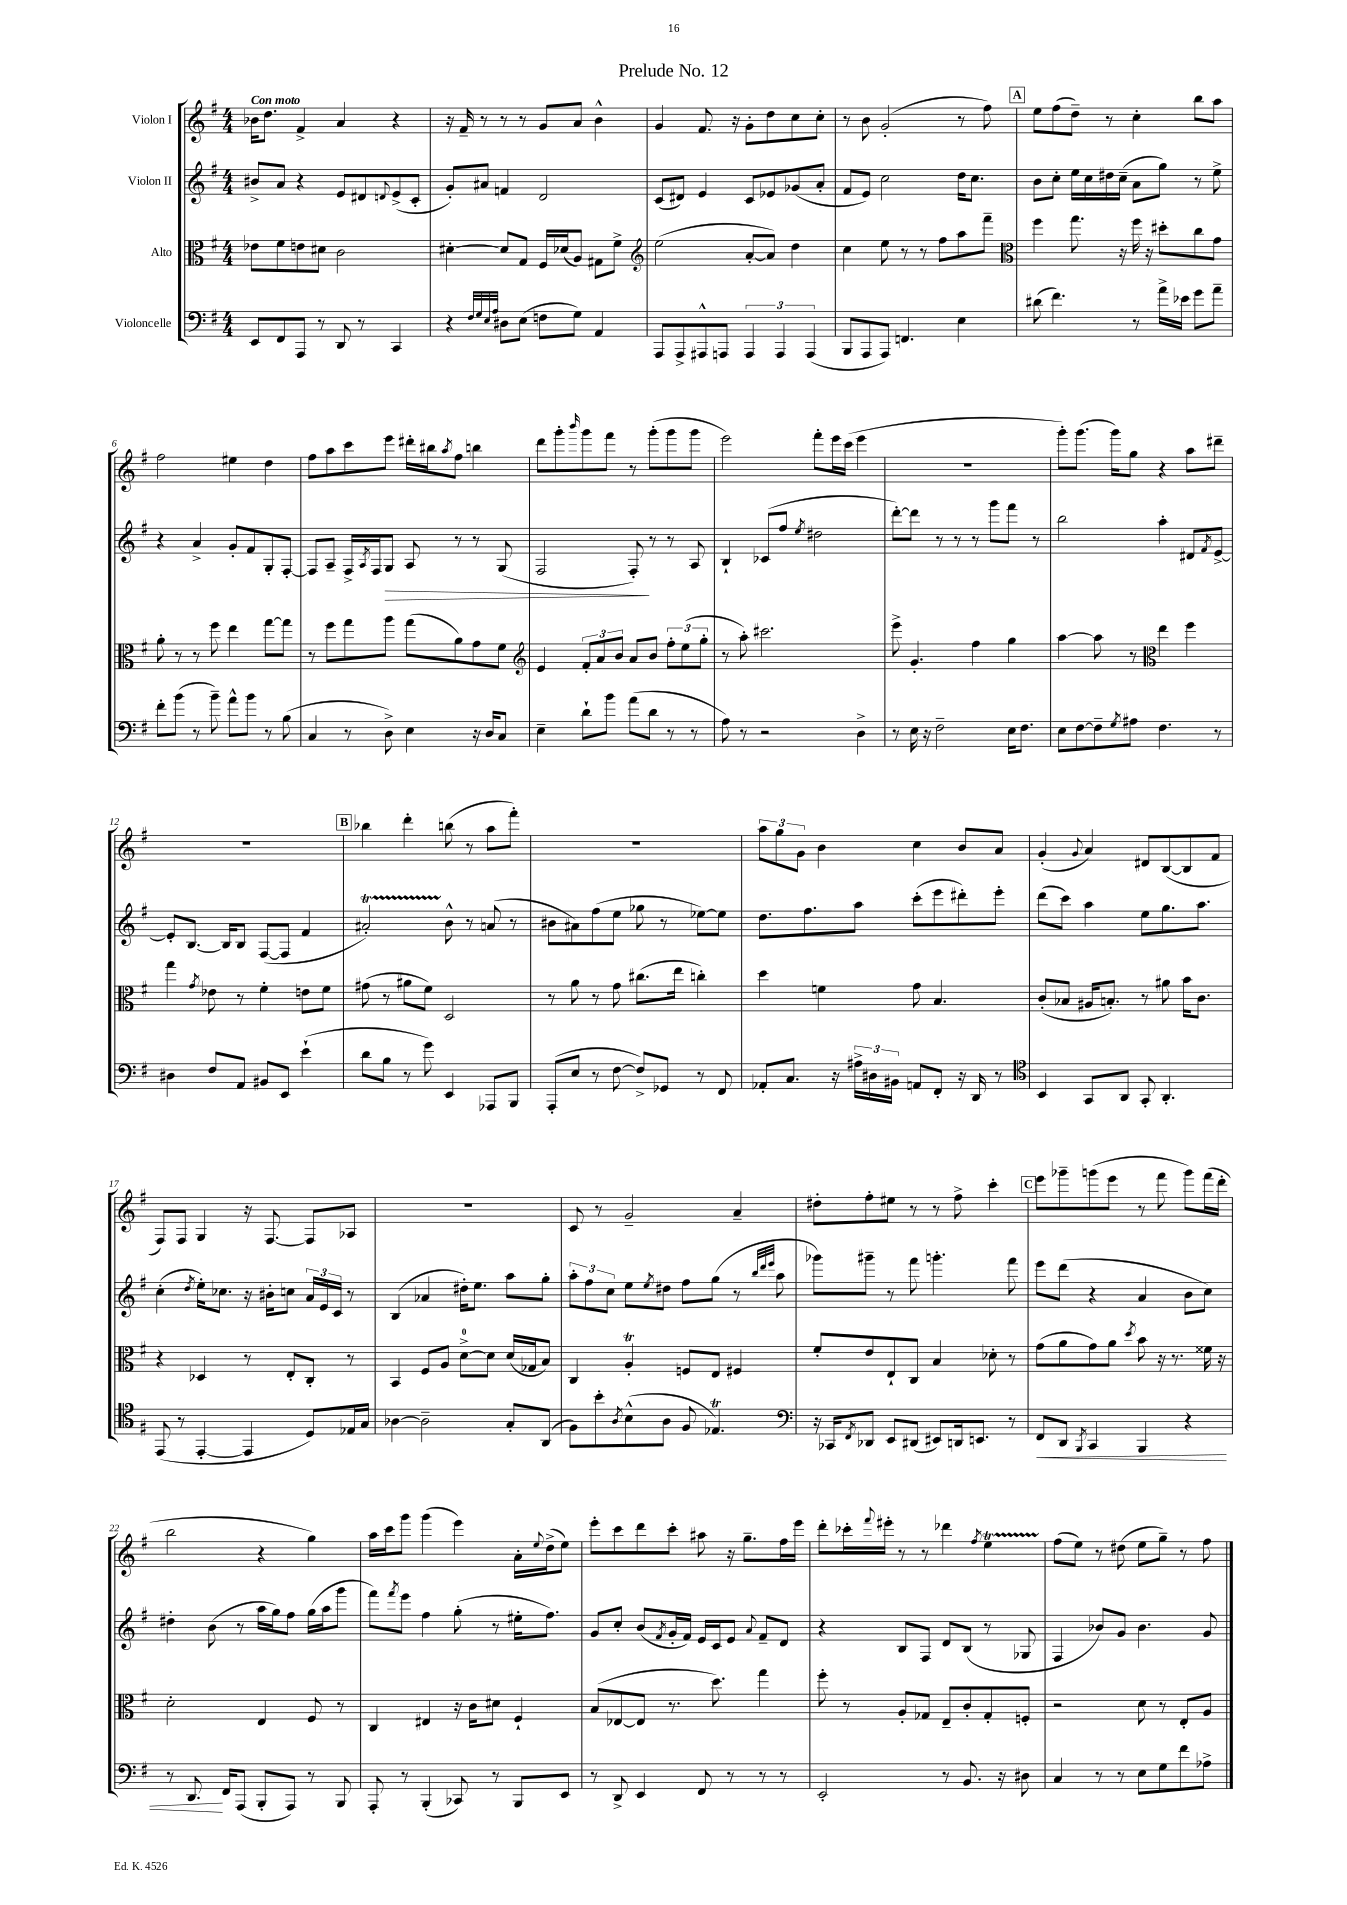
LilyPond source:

\header { title = "Prelude No. 12" }
<<
\new StaffGroup <<
\new Staff = "s0" \with { instrumentName = "Violon I" } {
    \clef treble \key g \major \numericTimeSignature \time 4/4 \tempo "Con moto"
    bes'16 d''8. fis'4-> a'4 r4 |
    r16 fis'16-- r8 r8 r8 g'8 a'8 b'4-^ |
    g'4 fis'8. r16 g'8-. d''8 c''8 c''8-. |
    r8 b'8 g'2-.( r8 fis''8) |
    \mark \markup { \box "A" } e''8 fis''8( d''8--) r8 c''4-. b''8 a''8 |
    fis''2 eis''4 d''4 |
    fis''8 a''8 c'''8 e'''8 dis'''16-. bis''16 \acciaccatura { a''8 } fis''8 b''4 |
    d'''8 g'''8-. \grace { b'''16 } g'''8 fis'''8 r8 g'''8-.( g'''8 g'''8 |
    e'''2) fis'''8-. e'''16 c'''16( e'''4 |
    R1 |
    g'''8-.) g'''8.( g'''16) g''8 r4 a''8 dis'''8-- |
    R1 |
    \mark \markup { \box "B" } bes''4 d'''4-. b''8( r8 a''8 fis'''8-.) |
    R1 |
    \tuplet 3/2 { a''8 g''8 g'8 } b'4 c''4 b'8 a'8 |
    g'4-.( \appoggiatura { g'8 } a'4) dis'8 b8~( b8 fis'8 |
    fis8) fis8 g4 r16 fis8.~ fis8 aes8 |
    R1 |
    c'8 r8 g'2-- a'4-- |
    dis''8-. fis''8-. eis''8 r8 r8 fis''8-> c'''4-. |
    \mark \markup { \box "C" } e'''8 ges'''8-- g'''8( e'''8 r8 fis'''8 g'''8) fis'''16( d'''16-. |
    b''2 r4 g''4) |
    a''16 c'''16 g'''8 g'''4( e'''4) a'16-. \appoggiatura { e''8 } d''16->( e''8) |
    e'''8-. c'''8 d'''8 c'''8-. ais''8 r16 g''8.-- fis''16 e'''16 |
    d'''8-. ces'''16-. \appoggiatura { fis'''8 } eis'''16-. r8 r8 des'''4 \acciaccatura { fis''8 } e''4\startTrillSpan |
    fis''8\stopTrillSpan( e''8) r8 dis''8( e''8 g''8--) r8 fis''8 \bar "|." |
}
\new Staff = "s1" \with { instrumentName = "Violon II" } {
    \clef treble \key g \major \numericTimeSignature \time 4/4
    bis'8-> a'8 r4 e'8 dis'8 \appoggiatura { d'8 } e'8->( c'8-. |
    g'8-.) ais'8 f'4 d'2 |
    c'8( dis'8) e'4 c'8 ees'8 ges'8( a'8-. |
    fis'8 e'8) c''2 d''16 c''8. |
    \mark \markup { \box "A" } b'8 c''8-. e''16 c''16 dis''16 c''16--( a'8 g''8) r8 e''8-> |
    r4 a'4-> g'8-. fis'8 g8-. fis8~-. |
    fis8 a8-- fis16-> \acciaccatura { a8 } fis16 g8\> a8 r8 r8 g8( |
    fis2 fis8-.\!) r8 r8 a8 |
    b4-! ces'8( fis''8 \acciaccatura { e''8 } dis''2 |
    d'''8~-.) d'''8 r8 r8 r8 g'''8 fis'''8 r8 |
    b''2 a''4-. dis'8 \acciaccatura { fis'8 } e'8~-> |
    e'8-. b8.~ b16 b8 fis8~( fis8 fis'4 |
    \mark \markup { \box "B" } ais'2-.\startTrillSpan) b'8-^\stopTrillSpan r8 a'8( r8 |
    bis'8 ais'8) fis''8( e''8 ges''8 r8 ees''8~) ees''8 |
    d''8. fis''8. a''8 c'''8-.( e'''8 dis'''8-.) e'''8-. |
    d'''8( c'''8) a''4 e''8 g''8. a''8. |
    c''4-.( \acciaccatura { d''8 } e''16-.) ces''8. r16 bis'16-. c''8 \tuplet 3/2 { a'16 e'16 c'16 } r8 |
    b4( aes'4 dis''16-.) e''8. a''8 g''8-. |
    \tuplet 3/2 { a''8-. fis''8 c''8 } e''8 \acciaccatura { e''8 } dis''8 fis''8 g''8( r8 \grace { b''32 d'''32 e'''32 } a''8 |
    ges'''8) gis'''8-- r8 fis'''8 g'''4.-. fis'''8 |
    \mark \markup { \box "C" } e'''8 d'''8( r4 a'4 b'8 c''8) |
    dis''4-. b'8( r8 a''16 g''16) fis''8 g''16( a''16 g'''8 |
    fis'''8) \acciaccatura { fis'''8 } e'''8 fis''4 g''8-.( r8 eis''16-. fis''8.) |
    g'8 c''8-. b'8( \acciaccatura { fis'8 } g'16-. fis'16) e'16 c'16 e'8 \appoggiatura { a'8 } fis'8-- d'8 |
    r4 b8 fis8 d'8 b8( r8 ges8 |
    fis4 bes'8) g'8 bes'4. g'8 \bar "|." |
}
\new Staff = "s2" \with { instrumentName = "Alto" } {
    \clef alto \key g \major \numericTimeSignature \time 4/4
    ees'8 fis'8 e'8 dis'8 c'2 |
    dis'4~-. dis'8 g8 fis16 des'16( a8) gis8 fis'8-> |
    \clef treble e''2( a'8~-. a'8) d''4 |
    c''4 e''8 r8 r8 fis''8 a''8 fis'''8-- |
    \mark \markup { \box "A" } \clef alto fis''4 g''8. r16 fis''16 r16 dis''8-. c''8 g'8 |
    a'8-. r8 r8 fis''8 e''4 g''8~ g''8 |
    r8 fis''8 g''8 a''8 g''8( a'8) g'8 fis'8 |
    \clef treble e'4 \tuplet 3/2 { fis'8-. a'8 b'8 } a'8 b'8 \tuplet 3/2 { fis''8-. e''8( g''8-. } |
    r8 a''8-.) cis'''2. |
    e'''8-> g'4.-. fis''4 g''4 |
    a''4~ a''8 r8 \clef alto e''4 fis''4 |
    g''4 \acciaccatura { g'8 } ees'8 r8 fis'4-. e'8 fis'8 |
    \mark \markup { \box "B" } gis'8( r8 ais'8 fis'8) d2 |
    r8 a'8 r8 g'8 cis''8.( e''16 c''4-.) |
    d''4 f'4 g'8 b4. |
    c'8-.( bes8 ais16 b8.-.) r8 ais'8 b'16 c'8. |
    r4 des4 r8 e8-. c8-. r8 |
    b,4 fis8 a8 d'8-0~-> d'8 d'16( ges16 b8) |
    c4 a4-.\trill f8 e8 fis4 |
    fis'8-. e'8 e8-! c8 b4 des'8-. r8 |
    \mark \markup { \box "C" } g'8( a'8 g'8) a'8 \acciaccatura { d''8 } b'8 r16 r8. fisis'16 r16 |
    d'2-. e4 fis8 r8 |
    c4 eis4 r16 c'16 dis'8 fis4-! |
    b8( ees8~ ees8 r8. d''8.) g''4 |
    fis''8-. r8 a8-. ges8 e8-- c'8-. ges8-. f8-. |
    r2 d'8 r8 e8-. a8 \bar "|." |
}
\new Staff = "s3" \with { instrumentName = "Violoncelle" } {
    \clef bass \key g \major \numericTimeSignature \time 4/4
    e,8 fis,8 a,,8 r8 d,8 r8 c,4 |
    r4 \grace { fis32 g32 e32 a32 } dis8 e8( f8 g8) a,4 |
    a,,8 a,,8-> ais,,8-^ a,,8 \tuplet 3/2 { a,,4 a,,4 a,,4( } |
    b,,8 a,,8 a,,8) f,4. e4 |
    \mark \markup { \box "A" } dis'8( fis'4.) r8 a'16-> ees'16 g'8 a'8-- |
    fis'8-. b'8( r8 b'8--) a'8-^ b'8 r8 b8( |
    c4 r8 d8->) e4 r16 d16 c8 |
    e4-- d'8-! b'8 a'8( d'8 r8 r8 |
    a8) r8 r2 d4-> |
    r8 e16 r16 fis2-- e16 fis8. |
    e8 fis8~ fis8-- \acciaccatura { g8 } ais8 fis4. r8 |
    dis4 fis8 a,8 bis,8 e,8 e'4-!( |
    \mark \markup { \box "B" } d'8 b8 r8 g'8) e,4 aes,,8 b,,8 |
    a,,8-.( e8 r8 fis8~ fis8->) ges,8 r8 fis,8 |
    aes,8-. c8. r16 \tuplet 3/2 { ais16-> dis16 bis,16 } a,8 fis,8-. r16 d,16 r8 |
    \clef tenor b,4 g,8 a,8 g,8-. a,4.-. |
    e,8( r8 e,4~-. e,4 d8) ees16 g16 |
    aes4~ aes2-- g8-. a,8( |
    fis8) b'8-. \acciaccatura { a8 } b8-^( a8 fis8 ees4.\trill) |
    \clef bass r16 ces,16 \acciaccatura { fis,8 } des,8 e,8 dis,8( eis,8) d,16 e,8. r8 |
    \mark \markup { \box "C" } fis,8\< d,8 \acciaccatura { b,,8 } c,4 b,,4 r4 |
    r8 d,8.\! fis,16 a,,8( b,,8-. a,,8) r8 b,,8 |
    a,,8-. r8 b,,4-.( ces,8) r8 b,,8 e,8 |
    r8 d,8-> e,4 fis,8 r8 r8 r8 |
    e,2-. r8 b,8. r16 dis8 |
    c4 r8 r8 e8 g8 fis'8 aes8-> \bar "|." |
}
>>
>>
